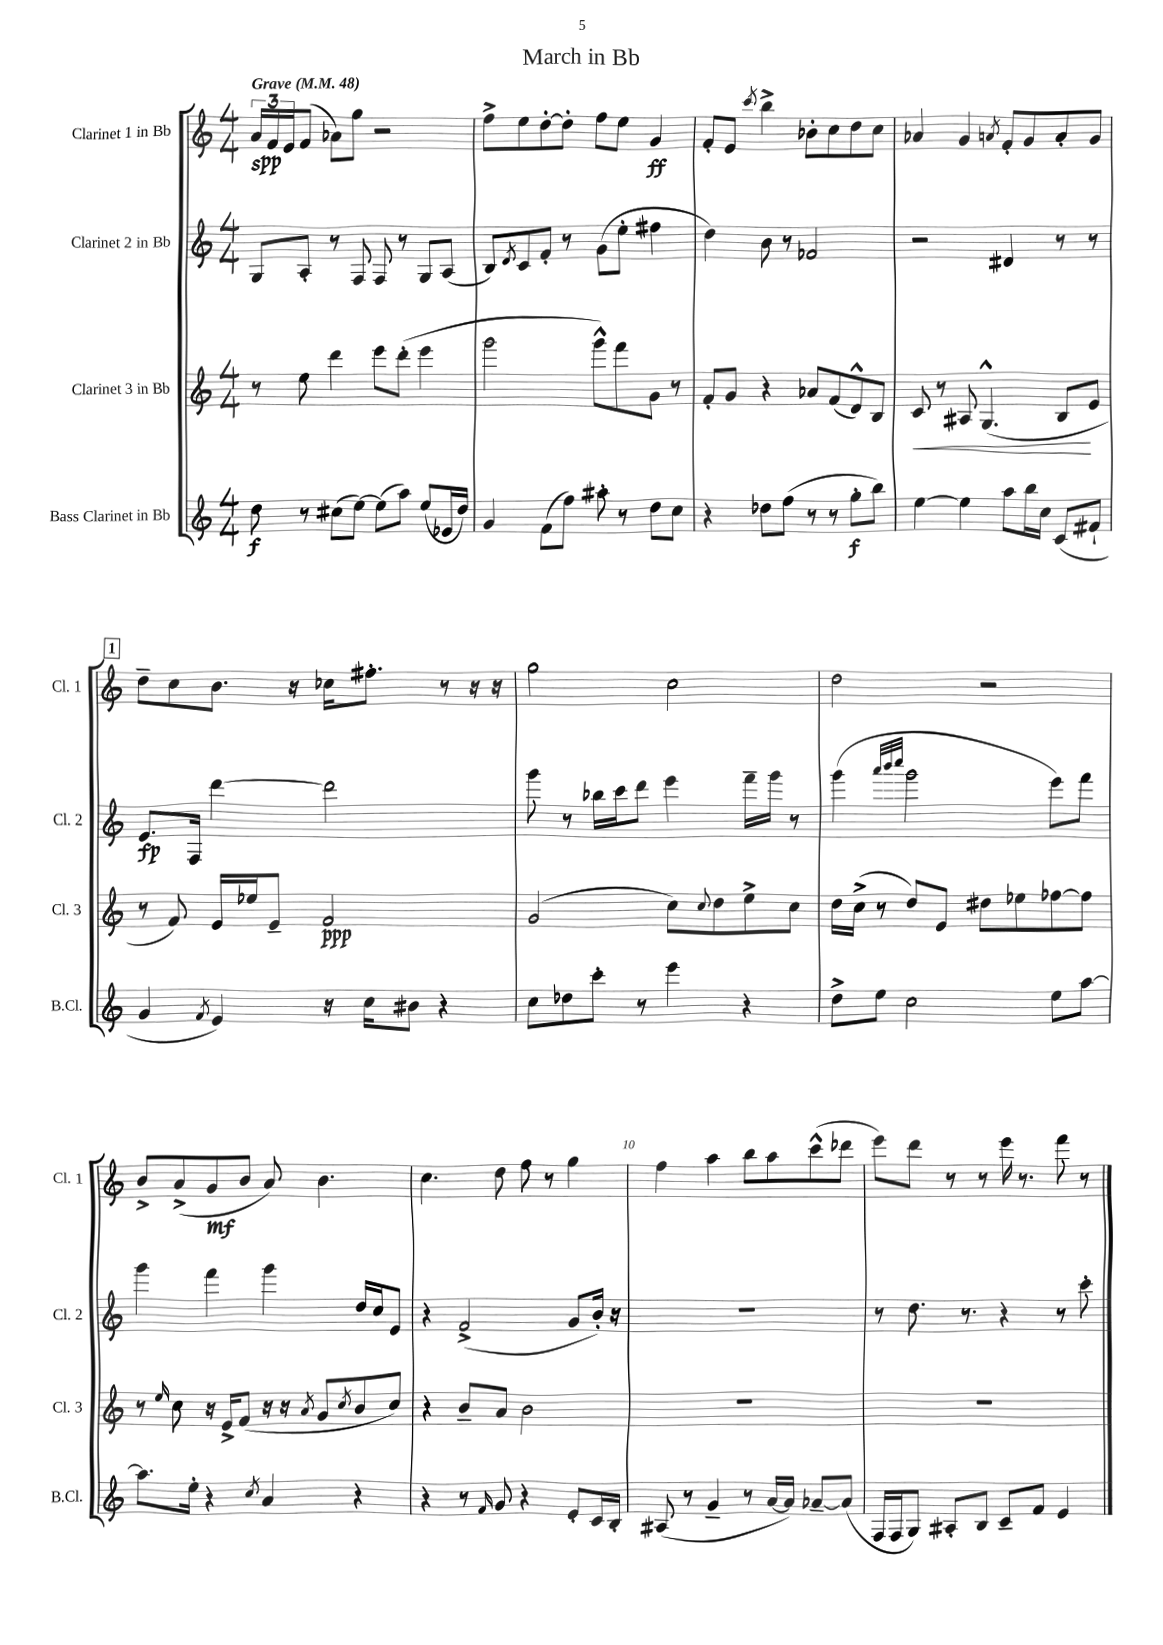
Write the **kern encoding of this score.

**kern	**dynam	**kern	**dynam	**kern	**dynam	**kern	**dynam
*part4	*part4	*part3	*part3	*part2	*part2	*part1	*part1
*staff4	*staff4	*staff3	*staff3	*staff2	*staff2	*staff1	*staff1
*I"Bass Clarinet in Bb	*	*I"Clarinet 3 in Bb	*	*I"Clarinet 2 in Bb	*	*I"Clarinet 1 in Bb	*
*I'B.Cl.	*	*I'Cl. 3	*	*I'Cl. 2	*	*I'Cl. 1	*
*clefG2	*	*clefG2	*	*clefG2	*	*clefG2	*
*k[]	*	*k[]	*	*k[]	*	*k[]	*
*M4/4	*	*M4/4	*	*M4/4	*	*M4/4	*
*MM48	*	*MM48	*	*MM48	*	*MM48	*
=1	=1	=1	=1	=1	=1	=1	=1
!	!	!	!	!	!	!LO:TX:a:B:t=Grave	!
8dd\	f	8r	.	8G/L	.	24a/LL	spp
.	.	.	.	.	.	24f/	.
.	.	.	.	.	.	24e/J	.
8r	.	8ee\	.	8A'/J	.	(8f/J	.
(8cc#X\L	.	4ddd\	.	8r	.	8a-X\L)	.
[8ee\J)	.	.	.	8F/	.	8gg\J	.
(8ee\L]	.	8eee\L	.	8F/	.	2r	.
8aa\J)	.	(8ddd'\J	.	8r	.	.	.
(8ee/L	.	4eee\	.	8G/L	.	.	.
16e-X/L	.	.	.	(8A/J	.	.	.
16dd/JJ)	.	.	.	.	.	.	.
=2	=2	=2	=2	=2	=2	=2	=2
4g/	.	2ggg\	.	8B/L)	.	8ff^\L	.
.	.	.	.	8qd/	.	.	.
.	.	.	.	8c/	.	8ee\	.
(8f\L	.	.	.	8f'/J	.	[8dd'\	.
8ff\J)	.	.	.	8r	.	8dd'\J]	.
8aa#X'\	.	8ggg^^\L)	.	(8g\L	.	8ff\L	.
8r	.	8fff\	.	8ee'\J	.	8ee\J	.
8dd\L	.	8g\J	.	4ff#X\	.	4g/	ff
8cc\J	.	8r	.	.	.	.	.
=3	=3	=3	=3	=3	=3	=3	=3
4r	.	8f'/L	.	4dd\)	.	8f'/L	.
.	.	8g/J	.	.	.	8e/J	.
.	.	.	.	.	.	8qccc/	.
8dd-X\L	.	4r	.	8b\	.	4bb^\	.
(8ff\J	.	.	.	8r	.	.	.
8r	.	8a-X/L	.	2f-X/	.	8b-X'\L	.
8r	.	(8f/	.	.	.	8cc\	.
8gg'\L	f	8d^^/)	.	.	.	8dd\	.
8bb\J)	.	8B/J	.	.	.	8cc\J	.
=4	=4	=4	=4	=4	=4	=4	=4
!	!	!	!LO:HP:b	!	!	!	!
[4ee\	.	8c/	<	2r	.	4a-X/	.
.	.	8r	.	.	.	.	.
4ee\]	.	8A#X/	.	.	.	4g/	.
.	.	(4.G^^/	.	.	.	.	.
.	.	.	.	.	.	8qan/	.
8aa\L	.	.	.	4d#X/	.	8f'/L	.
16bb\L	.	.	.	.	.	8g/	.
16cc\JJ	.	.	.	.	.	.	.
(8c/L	.	8B/L	.	8r	.	8a'/	.
8f#X`/J	.	8e/J	[	8r	.	8g/J	.
!!LO:LB:g=z
!!LO:REH:place=s1:t=1
=5	=5	=5	=5	=5	=5	=5	=5
4g/	.	8r	.	8.e/L	fp	8dd~\L	.
.	.	8f/)	.	.	.	8cc\	.
.	.	.	.	16F/Jk	.	.	.
8qf/	.	.	.	.	.	.	.
4e/)	.	16e/LL	.	[4ddd\	.	8.b\J	.
.	.	16ee-X/J	.	.	.	.	.
.	.	8e~/J	.	.	.	.	.
.	.	.	.	.	.	16r	.
16r	.	2f/	ppp	2ddd\]	.	16cc-X\KL	.
16cc\KL	.	.	.	.	.	8.ff#X'\J	.
8b#X\J	.	.	.	.	.	.	.
4r	.	.	.	.	.	8r	.
.	.	.	.	.	.	16r	.
.	.	.	.	.	.	16r	.
=6	=6	=6	=6	=6	=6	=6	=6
8cc\L	.	(2g/	.	8ggg\	.	2gg\	.
8dd-X\	.	.	.	8r	.	.	.
8ccc'\J	.	.	.	16bb-X\LL	.	.	.
.	.	.	.	16ccc\J	.	.	.
8r	.	.	.	8ddd\J	.	.	.
4eee\	.	8cc\L)	.	4eee\	.	2cc\	.
.	.	8qqcc/	.	.	.	.	.
.	.	8dd\	.	.	.	.	.
4r	.	8ee^\	.	16fff~\LL	.	.	.
.	.	.	.	16ggg\JJ	.	.	.
.	.	8cc\J	.	8r	.	.	.
=7	=7	=7	=7	=7	=7	=7	=7
8dd^\L	.	16dd\LL	.	(4ggg\	.	2dd\	.
.	.	(16cc^\JJ	.	.	.	.	.
8ee\J	.	8r	.	.	.	.	.
.	.	.	.	32qqaaa/LLL	.	.	.
.	.	.	.	32qqbbb/	.	.	.
.	.	.	.	32qqcccc/JJJ	.	.	.
2cc\	.	8dd/L)	.	2ggg\	.	.	.
.	.	8e/J	.	.	.	.	.
.	.	8dd#X\L	.	.	.	2r	.
.	.	8ee-X\	.	.	.	.	.
8ee\L	.	[8ff-X\	.	8eee\L)	.	.	.
[8aa\J	.	8ff-\J]	.	8fff\J	.	.	.
!!LO:LB:g=z
=8	=8	=8	=8	=8	=8	=8	=8
8.aa\L]	.	8r	.	4ggg\	.	8b^/L	.
.	.	16qqee/	.	.	.	.	.
.	.	8cc\	.	.	.	(8a^/	.
16ee'\Jk	.	.	.	.	.	.	.
4r	.	16r	.	4fff\	.	8g/	mf
.	.	16e^/KL	.	.	.	.	.
.	.	(8f/J	.	.	.	8b/J	.
8qcc/	.	.	.	.	.	.	.
4a/	.	16r	.	4ggg\	.	8a/)	.
.	.	16r	.	.	.	.	.
.	.	8qa/	.	.	.	.	.
.	.	8g/L	.	.	.	4.b\	.
.	.	8qcc/	.	.	.	.	.
4r	.	8b/	.	16dd/LL	.	.	.
.	.	.	.	16cc/J	.	.	.
.	.	8cc/J)	.	8e/J	.	.	.
=9	=9	=9	=9	=9	=9	=9	=9
4r	.	4r	.	4r	.	4.cc\	.
8r	.	8b~/L	.	(2f^/	.	.	.
16qqf/	.	.	.	.	.	.	.
8g/	.	8a/J	.	.	.	8dd\	.
4r	.	2b\	.	.	.	8ff\	.
.	.	.	.	.	.	8r	.
8e'/L	.	.	.	8g/L	.	4gg\	.
16c/L	.	.	.	16b'/Jk)	.	.	.
16B'/JJ	.	.	.	16r	.	.	.
=10	=10	=10	=10	=10	=10	=10	=10
(8A#X/	.	1r	.	1r	.	4ff\	.
8r	.	.	.	.	.	.	.
4g~/	.	.	.	.	.	4aa\	.
8r	.	.	.	.	.	8bb\L	.
[16a/LL	.	.	.	.	.	8aa\	.
16a/JJ])	.	.	.	.	.	.	.
[8a-X~/L	.	.	.	.	.	(8ccc^^\	.
(8a-/J]	.	.	.	.	.	8ddd-X\J	.
=11	=11	=11	=11	=11	=11	=11	=11
16F/LL	.	1r	.	8r	.	8eee\L)	.
16F/J	.	.	.	.	.	.	.
8G/J)	.	.	.	8.dd\	.	8ddd\J	.
8A#X'/L	.	.	.	.	.	8r	.
.	.	.	.	8.r	.	.	.
8B/J	.	.	.	.	.	8r	.
8c~/L	.	.	.	4r	.	16eee\	.
.	.	.	.	.	.	8.r	.
8f/J	.	.	.	.	.	.	.
4e/	.	.	.	8r	.	8fff\	.
.	.	.	.	8ccc'\	.	8r	.
==	==	==	==	==	==	==	==
*-	*-	*-	*-	*-	*-	*-	*-
